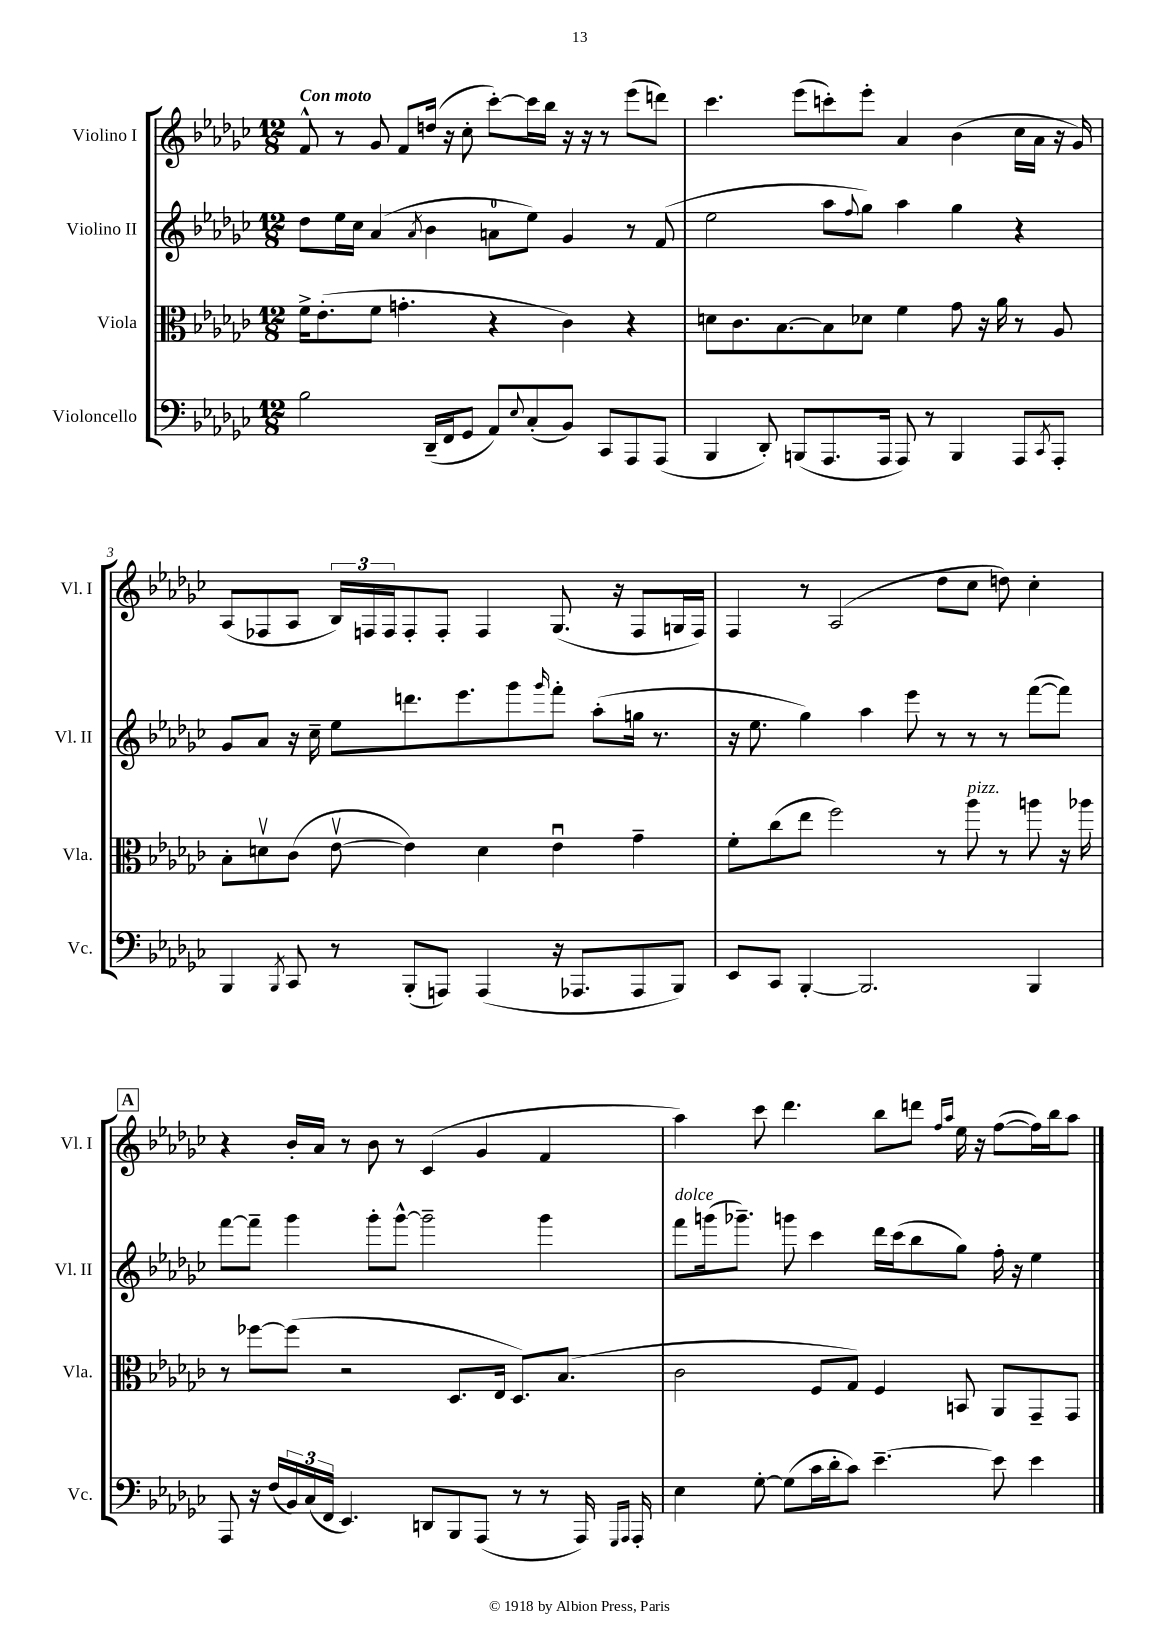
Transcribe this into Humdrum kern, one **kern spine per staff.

**kern	**kern	**kern	**kern
*staff4	*staff3	*staff2	*staff1
*clefF4	*clefC3	*clefG2	*clefG2
*k[b-e-a-d-g-c-]	*k[b-e-a-d-g-c-]	*k[b-e-a-d-g-c-]	*k[b-e-a-d-g-c-]
*M12/8	*M12/8	*M12/8	*M12/8
2B-\	16f^\LK	8dd-\L	8f^^/
.	(8.e-'\	.	.
.	.	16ee-\L	8r
.	.	16cc-\JJ	.
.	8f\J	(4a-/	8g-/
.	4.g'\	.	8f/L
.	.	8qa-/	.
(16DD-~/LL	.	4b-\	(16dd/Jk
16FF/J	.	.	16r
8GG-/J	.	.	8cc-'\
8AA-/L)	4r	8a\L	[8ccc-'\L)
8qqE-/	.	.	.
(8C-'/	.	8ee-\J)	16ccc-\]L
.	.	.	16bb-\JJ
8BB-/J)	4c-\)	4g-/	16r
.	.	.	16r
8CC-/L	.	.	8r
8AAA-/	4r	8r	(8eee-\L
(8AAA-/J	.	(8f/	8ddd\J)
=	=	=	=
4BBB-/	8d\L	2ee-\	4.ccc-\
.	8.c-\	.	.
8DD-'/)	.	.	.
.	[8.B-\	.	.
(8BBB/L	.	.	(8eee-\L
8.AAA-/	8B-\]	8aa-\L	8ccc'\)
.	.	8qqff/	.
.	8d-\J	8gg-\J)	8eee-'\J
16AAA-/Jk	.	.	.
8AAA-/)	4f\	4aa-\	4a-/
8r	.	.	.
4BBB/	8g-\	4gg-\	(4b-\
.	16r	.	.
.	16a-\	.	.
8AAA-/L	8r	4r	16cc-\LL
.	.	.	16a-\JJ
8qCC-/	.	.	.
8AAA-'/J	8A-/	.	16r
.	.	.	16g-/)
=	=	=	=
4BBB-/	8B-'\L	8g-/L	(8A-/L
.	8dv\	8a-/J	8F-/
8qBBB-/	.	.	.
8CC-/	(8c-\J	16r	8A-/J
.	.	16cc-~\	.
8r	[8e-v\	8ee-\L	24B-/LL)
.	.	.	24F/
.	.	.	24F/J
(8BBB-'/L	4e-\])	8.ddd\	8F'/
8AAA/J)	.	.	8F'/J
.	.	8.eee-\	.
(4AAA/	4d\	.	4F/
.	.	8ggg-\	.
.	.	16qqggg-/	.
16r	4e-u\	8fff'\J	(8.G-/
8.AAA-/L	.	.	.
.	.	(8aa-'\L	.
.	.	.	16r
8AAA-/	4g-~\	16gg\Jk	8F/L
.	.	8.r	.
8BBB-/J)	.	.	16G/L
.	.	.	16F/JJ)
=	=	=	=
8EE-/L	8f'\L	16r	4F/
.	.	8.ee-\	.
8CC-/J	(8cc-\	.	.
[4BBB-'/	8ee-\J	4gg-\)	8r
.	2ff\)	.	(2A-/
2.BBB-/]	.	4aa-\	.
.	.	8eee-\	.
.	8r	8r	8dd-\L
.	8aa-\	8r	8cc-\J
.	8r	8r	8dd\)
4BBB-/	8aa\	([8fff\L	4cc-'\
.	16r	8fff\]J)	.
.	16aa-\	.	.
=	=	=	=
8AAA-/	8r	[8fff\L	4r
16r	[8ff-\L	8fff~\]J	.
(16F/LL	.	.	.
24BB-/)	(8ff-\]J	4ggg-\	16b-'/LL
(24C-/	.	.	.
.	.	.	16a-/JJ
24FF/JJ	.	.	.
4.EE-/)	2r	.	8r
.	.	8ggg-'\L	8b-\
.	.	[8ggg-^^\J	8r
8DD/L	.	2ggg-~\]	(4c-/
8BBB-/	8.D-/L	.	.
(8AAA-/J	.	.	4g-/
.	16E-/Jk	.	.
8r	8.D-/L)	.	.
8r	.	4ggg-\	4f/
.	(8.B-/J	.	.
16AAA-/)	.	.	.
16qqGGG-/LL	.	.	.
16qqAAA-/JJ	.	.	.
16AAA-'/	.	.	.
=	=	=	=
4E-\	2c-\	8fff\L	4aa-\)
.	.	(16ggg\k	.
.	.	8.ggg-~\J)	.
[8G-'\	.	.	8ccc-\
(8G-\]L	.	8ggg\	4.ddd-\
16c-\L	8F/L	4ccc-\	.
16d-'\J	.	.	.
8c-\J)	8G-/J)	.	.
[4.e-~\	4F/	16ddd-\LL	8bb-\L
.	.	(16ccc-\J	.
.	.	8bb-\	8ddd\J
.	.	.	16qqff/LL
.	.	.	16qqaa-/JJ
.	8BB/	8gg-\J)	16ee-\
.	.	.	16r
8e-\]	8AA-/L	16ff'\	([8ff\L
.	.	16r	.
4e-\	8GG-~/	4ee-\	16ff\]L)
.	.	.	16bb-\J
.	8GG-/J	.	8aa-\J
==	==	==	==
*-	*-	*-	*-
